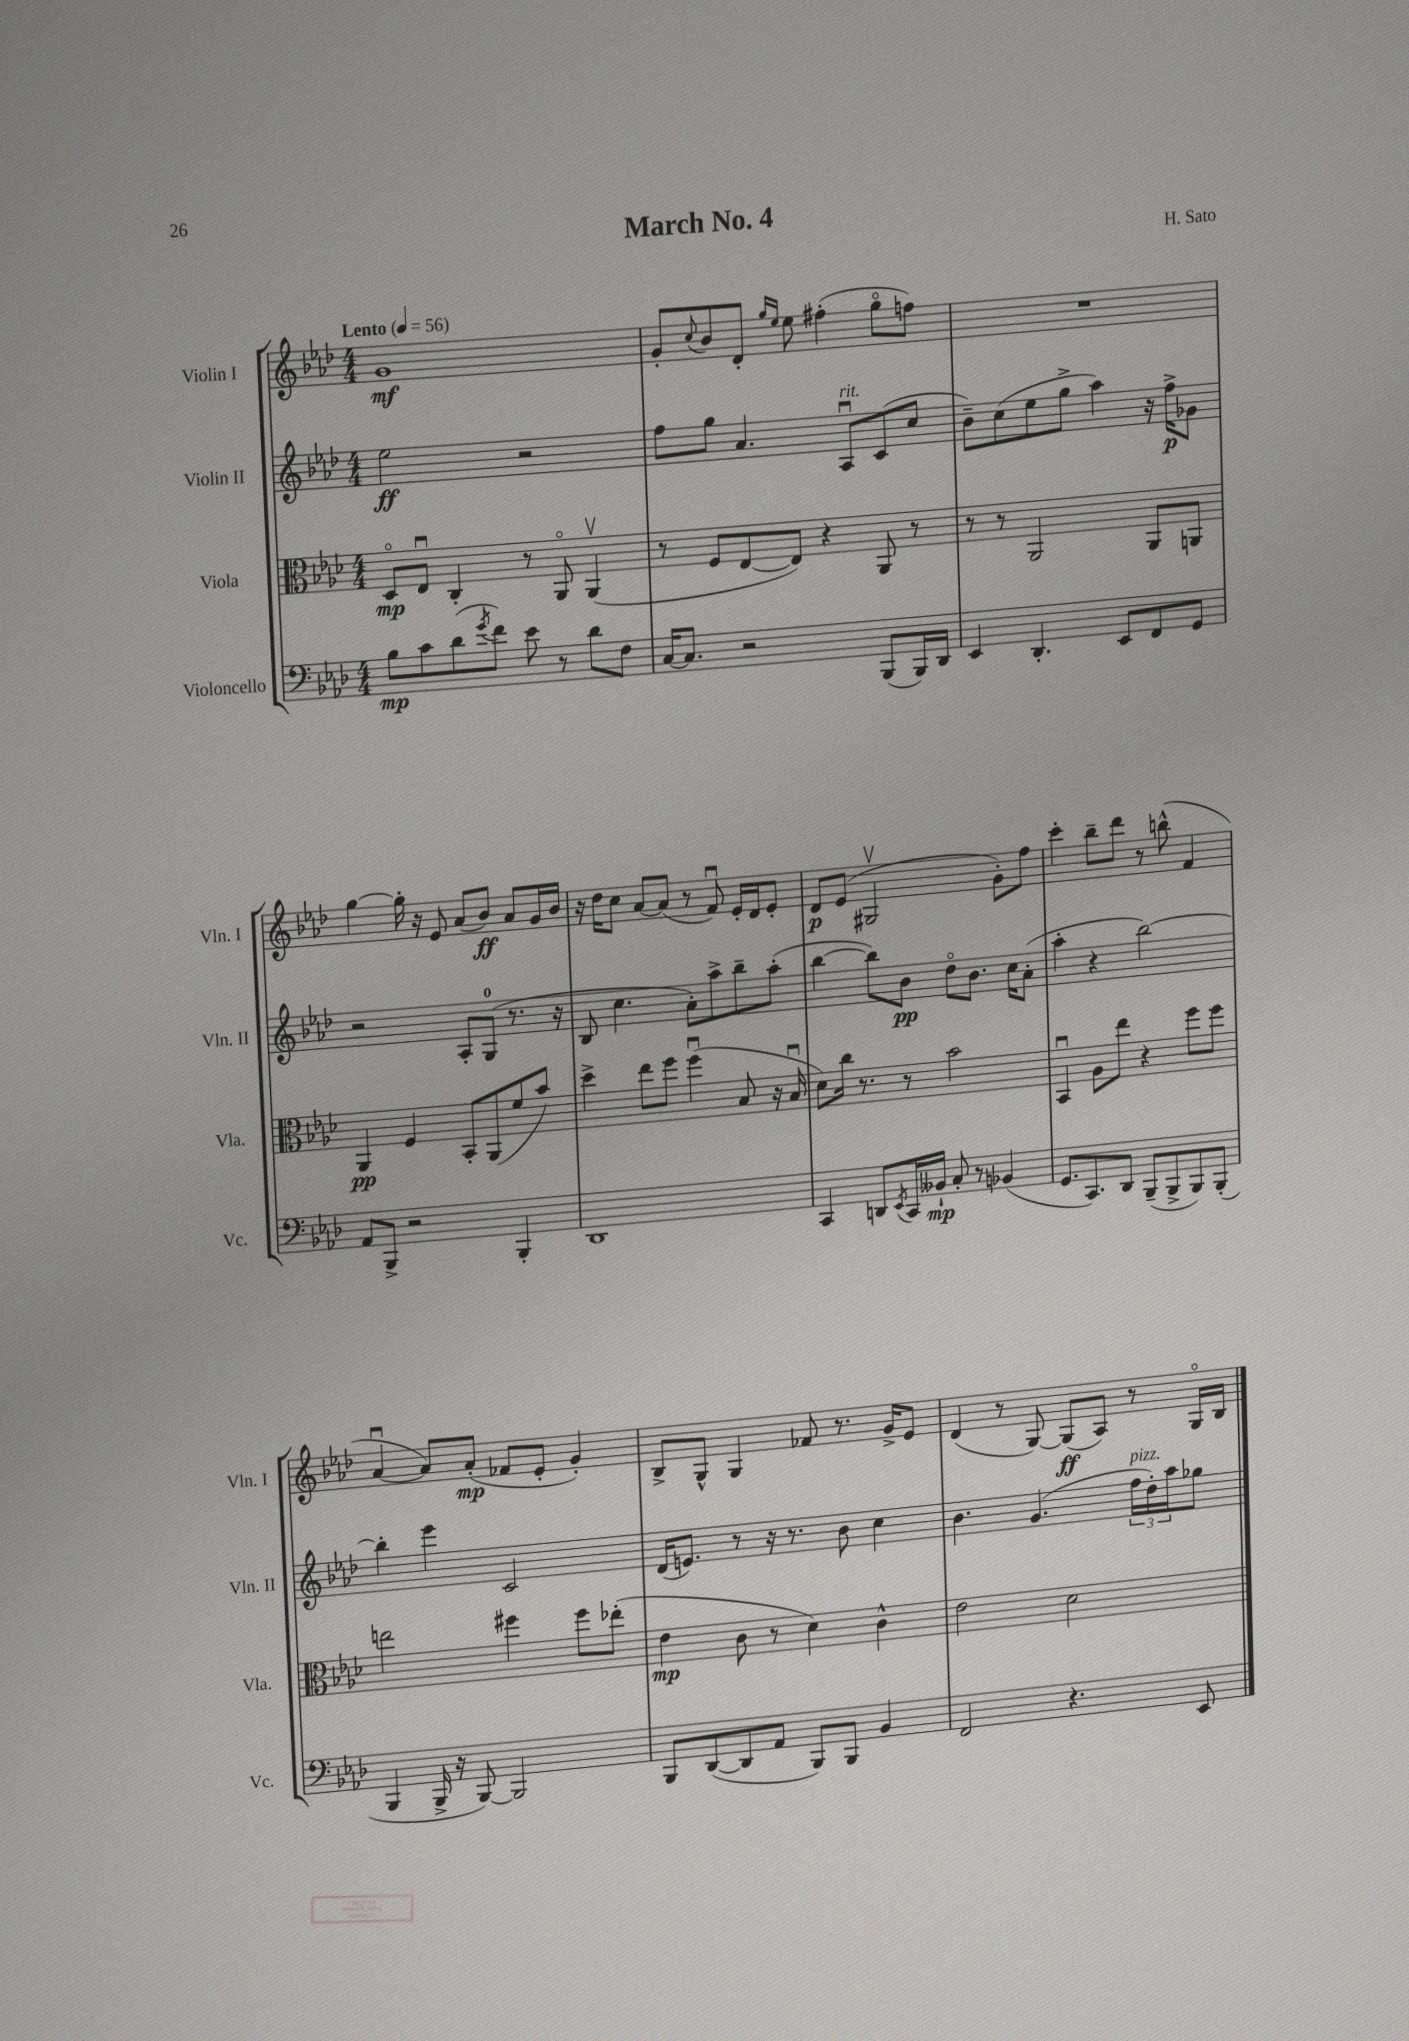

**kern	**kern	**kern	**kern
*staff4	*staff3	*staff2	*staff1
*clefF4	*clefC3	*clefG2	*clefG2
*k[b-e-a-d-]	*k[b-e-a-d-]	*k[b-e-a-d-]	*k[b-e-a-d-]
*M4/4	*M4/4	*M4/4	*M4/4
*MM56	*MM56	*MM56	*MM56
8B-	8D-o	2ee-	1g
8c	8E-u	.	.
(8d-	4C'	.	.
8qg	.	.	.
8f)	.	.	.
8e-	8r	2r	.
8r	8AA-o	.	.
8d-	(4AA-v	.	.
8F	.	.	.
=	=	=	=
[16C	8r	8ff	8g'
8.C]	.	.	.
.	.	.	8qqcc
.	8F	8gg	8b-
2r	[8E-	4.a-	8d-'
.	.	.	16qqgg
.	.	.	16qqee-
.	8E-])	.	8ee-
.	4r	.	(4ff#'
.	.	8A-u	.
(8BBB-	8AA-	(8c	8ggo
16BBB-)	8r	8cc	8ff)
16DD-	.	.	.
=	=	=	=
4EE-	8r	8b-~)	1r
.	8r	(8cc	.
4.DD-'	2AA-	8ee-	.
.	.	8gg^	.
.	.	4aa-)	.
8EE-	.	.	.
8FF	8AA-	16r	.
.	.	16ff^	.
8GG	8AA	8g-	.
=	=	=	=
8AA-	4AA-	2r	[4gg
8BBB-^	.	.	.
2r	4F	.	16gg']
.	.	.	16r
.	.	.	8e-
.	8BB-'	8A-'	(8a-
.	(8AA-	(8G	8b-)
4BBB-'	8f	8.r	8a-
.	8b-)	.	16g
.	.	16r	16b-
=	=	=	=
1DD-	4dd-^	8B-	16r
.	.	.	16dd-
.	.	4.cc	8cc
.	8ee-	.	[8a-
.	8ff	.	(8a-]
.	(4ffu	8a-')	8r
.	.	8aa-^	8fu)
.	8B-	8bb-~	16e-'
.	.	.	16d-
.	16r	(8aa-'	8e-'
.	16B-u	.	.
=	=	=	=
4CC	8d-)	[4bb-	8d-
.	16cc	.	(8e-
.	8.r	.	.
8DD	.	8bb-])	2G#v
8qEE-	.	.	.
16CC	8r	8b-	.
16BB--`	.	.	.
8C'	2b-	8dd-o	.
8r	.	8.b-	.
(4BB-	.	.	8g')
.	.	16cc	.
.	.	(8a-'	8ff
=	=	=	=
8.GG	4BB-u	4aa-'	4ccc'
8.CC)	.	.	.
.	8A-	4r	8bb-~
8DD-	8ee-	.	8ddd-
(8BBB-~	4r	[2bb-)	8r
8BBB-^	.	.	(8bb^^
8BBB-)	8ff	.	4f
(8BBB-'	8ff	.	.
=	=	=	=
4BBB-	2ee	4bb-']	[4a-u
16BBB-^	.	4eee-	8a-])
16r	.	.	.
[8BBB-)	.	.	(8a-'
2BBB-]	4ff#	2c	8f-
.	.	.	8e-'
.	8ff#	.	4g')
.	(8ee-'	.	.
=	=	=	=
8BBB-	4e-	(16d-	8B-^
.	.	8.e)	.
([8DD-	.	.	8G^^
8DD-]	8c	8r	4G
8AA-	8r	16r	.
.	.	8.r	.
8BBB-)	4d-)	.	8f-
8BBB-	.	8b-	8.r
4BB-	4c^^	4cc	.
.	.	.	16g^
.	.	.	8e-
=	=	=	=
2FF	2e-	4.b-	(4d-
.	.	.	8r
.	.	(4.g	[8G)
4.r	2d-	.	(8G]
.	.	.	8A-)
.	.	24ff	8r
.	.	24dd-')	.
.	.	24aa-	.
8EE-	.	8gg-	16Go
.	.	.	16B-
==	==	==	==
*-	*-	*-	*-
